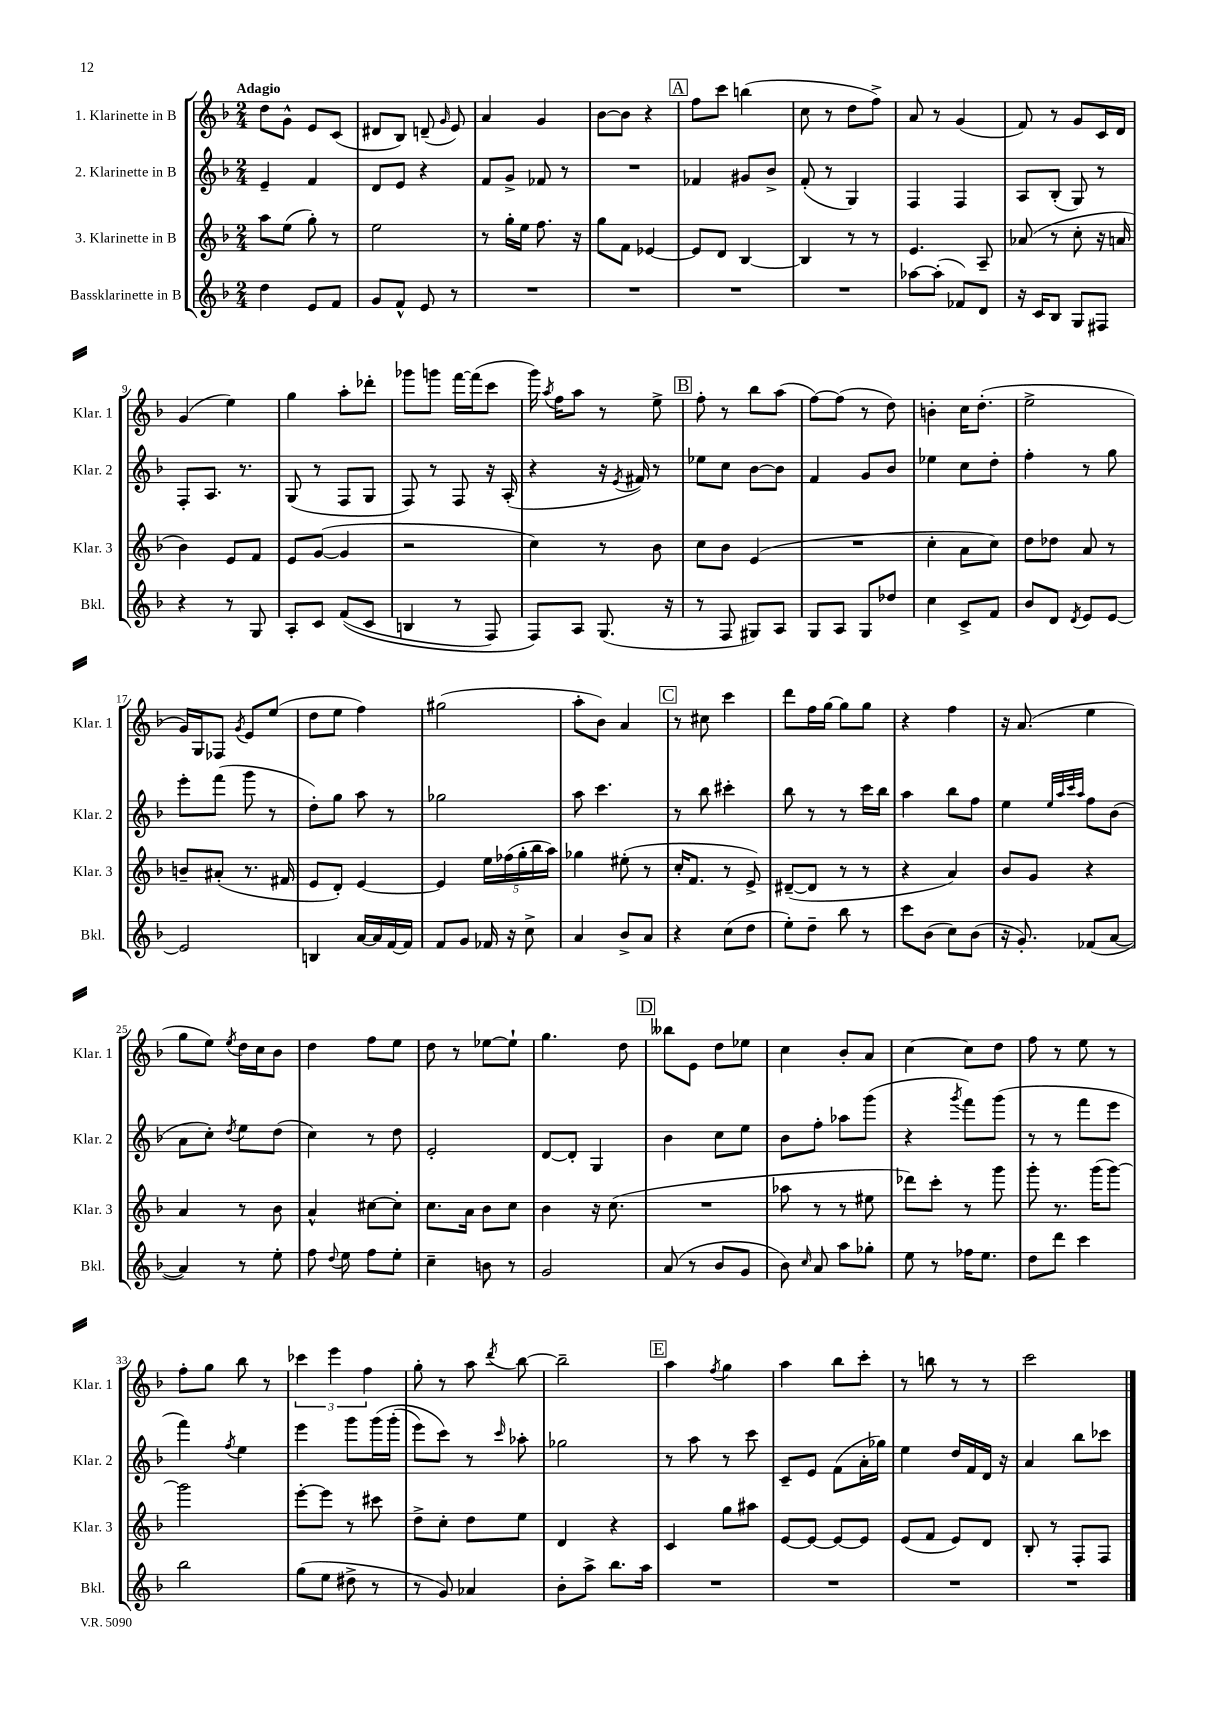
<<
\new StaffGroup <<
\new Staff = "s0" \with { instrumentName = "1. Klarinette in B" shortInstrumentName = "Klar. 1" } {
    \clef treble \key f \major \numericTimeSignature \time 2/4 \tempo "Adagio"
    \autoBeamOff d''8[ g'8]-^ e'8[ c'8]( |
    dis'8[ bes8]) d'8--( \grace { g'16 } e'8) |
    a'4 g'4 |
    bes'8[~ bes'8] r4 |
    \mark \markup { \box "A" } f''8[ c'''8] b''4( |
    c''8 r8 d''8[ f''8]->) |
    a'8 r8 g'4( |
    f'8) r8 g'8[ c'16 d'16] |
    g'4( e''4) |
    g''4 a''8[-. des'''8]-. |
    ges'''8[ g'''8] f'''16[~ f'''16( c'''8] |
    g'''16) \acciaccatura { a''8 } f''16[ a''8] r8 e''8-> |
    \mark \markup { \box "B" } f''8-. r8 bes''8[ a''8]( |
    f''8[~) f''8]( r8 d''8) |
    b'4-. c''16[ d''8.]-.( |
    e''2-> |
    g'16[) g16 fes8] \acciaccatura { g'8 } e'8[ e''8]( |
    d''8[ e''8] f''4) |
    gis''2( |
    a''8[-. bes'8]) a'4 |
    \mark \markup { \box "C" } r8 cis''8 c'''4 |
    d'''8[ f''16 g''16]~ g''8[ g''8] |
    r4 f''4 |
    r16 a'8.( e''4 |
    g''8[ e''8]) \acciaccatura { e''8 } d''16[ c''16 bes'8] |
    d''4 f''8[ e''8] |
    d''8 r8 ees''8[~ ees''8]-! |
    g''4. d''8 |
    \mark \markup { \box "D" } beses''8[ e'8] d''8[ ees''8] |
    c''4 bes'8[-. a'8] |
    c''4~ c''8[ d''8] |
    f''8 r8 e''8 r8 |
    f''8[-. g''8] bes''8 r8 |
    \tuplet 3/2 { ces'''4 e'''4 f''4 } |
    g''8-. r8 a''8 \acciaccatura { d'''8 } bes''8~ |
    bes''2-- |
    \mark \markup { \box "E" } a''4 \acciaccatura { f''8 } g''4 |
    a''4 bes''8[ c'''8]-. |
    r8 b''8 r8 r8 |
    c'''2 \bar "|." |
}
\new Staff = "s1" \with { instrumentName = "2. Klarinette in B" shortInstrumentName = "Klar. 2" } {
    \clef treble \key f \major \numericTimeSignature \time 2/4
    \autoBeamOff e'4-- f'4 |
    d'8[ e'8] r4 |
    f'8[ g'8]-> fes'8 r8 |
    R2 |
    \mark \markup { \box "A" } fes'4 gis'8[ bes'8]-> |
    f'8-.( r8 g4) |
    f4 f4 |
    a8[ bes8]-.( g8) r8 |
    f8[-. a8.] r8. |
    g8( r8 f8[ g8] |
    f8) r8 f8 r16 a16-.( |
    r4 r16 \acciaccatura { e'8 } fis'16) r8 |
    \mark \markup { \box "B" } ees''8[ c''8] bes'8[~ bes'8] |
    f'4 g'8[ bes'8] |
    ees''4 c''8[ d''8]-. |
    f''4-. r8 g''8 |
    e'''8[-. f'''8]( g'''8 r8 |
    d''8[-.) g''8] a''8 r8 |
    ges''2 |
    a''8 c'''4. |
    \mark \markup { \box "C" } r8 bes''8 cis'''4-. |
    bes''8 r8 r8 c'''16[ bes''16] |
    a''4 bes''8[ f''8] |
    e''4 \grace { e''32[ a''32 c'''32 a''32] } f''8[ bes'8]( |
    a'8[ c''8]-.) \acciaccatura { d''8 } e''8[ d''8]( |
    c''4) r8 d''8 |
    e'2-. |
    d'8[~ d'8]-. g4 |
    \mark \markup { \box "D" } bes'4 c''8[ e''8] |
    bes'8[ f''8]-. aes''8[ g'''8]( |
    r4 \acciaccatura { g'''8 } f'''8[) g'''8]( |
    r8 r8 f'''8[ e'''8] |
    f'''4) \acciaccatura { f''8 } e''4 |
    e'''4 g'''8[ g'''16\( g'''16]-.( |
    e'''8[) c'''8]\) r8 \grace { c'''16 } aes''8-. |
    ges''2 |
    \mark \markup { \box "E" } r8 a''8 r8 c'''8 |
    c'8[-- e'8] f'8[( a'16-. ges''16]) |
    e''4 d''16[ f'16 d'16] r16 |
    a'4 bes''8[ ces'''8] \bar "|." |
}
\new Staff = "s2" \with { instrumentName = "3. Klarinette in B" shortInstrumentName = "Klar. 3" } {
    \clef treble \key f \major \numericTimeSignature \time 2/4
    \autoBeamOff a''8[ e''8]( g''8-.) r8 |
    e''2 |
    r8 g''16[-. e''16] f''8. r16 |
    g''8[ f'8] ees'4~ |
    \mark \markup { \box "A" } ees'8[ d'8] bes4~ |
    bes4 r8 r8 |
    e'4. a8-- |
    aes'8( r8 c''8-. r16 a'16 |
    bes'4) e'8[ f'8] |
    e'8[ g'8]~( g'4 |
    r2 |
    c''4) r8 bes'8 |
    \mark \markup { \box "B" } c''8[ bes'8] e'4( |
    R2 |
    c''4-. a'8[ c''8]) |
    d''8[ des''8] a'8 r8 |
    b'8[-- ais'8]-.( r8. fis'16 |
    e'8[ d'8]-.) e'4~ |
    e'4 \tuplet 5/4 { e''16[ fes''16( g''16-. bes''16 a''16]) } |
    ges''4 eis''8-.( r8 |
    \mark \markup { \box "C" } c''16[-. f'8.] r8 e'8->) |
    dis'8[~--( dis'8] r8 r8 |
    r4 a'4) |
    bes'8[ g'8] r4 |
    a'4 r8 bes'8 |
    a'4-^ cis''8[~ cis''8]-. |
    c''8.[ a'16] bes'8[ c''8] |
    bes'4 r16 c''8.( |
    \mark \markup { \box "D" } R2 |
    aes''8 r8 r8 eis''8 |
    des'''8[) c'''8]-. r8 g'''8 |
    g'''8-. r8. g'''16[( g'''8]~) |
    g'''2 |
    e'''8[~-. e'''8] r8 cis'''8 |
    d''8[-> c''8]-. d''8[ e''8] |
    d'4 r4 |
    \mark \markup { \box "E" } c'4 g''8[ ais''8] |
    e'8[~ e'8]~ e'8[~ e'8] |
    e'8[( f'8] e'8[) d'8] |
    bes8-. r8 f8[-. f8] \bar "|." |
}
\new Staff = "s3" \with { instrumentName = "Bassklarinette in B" shortInstrumentName = "Bkl." } {
    \clef treble \key f \major \numericTimeSignature \time 2/4
    \autoBeamOff d''4 e'8[ f'8] |
    g'8[ f'8]-^ e'8 r8 |
    R2 |
    R2 |
    \mark \markup { \box "A" } R2 |
    R2 |
    aes''8[~ aes''8]-.( fes'8[) d'8] |
    r16 c'16[ bes8] g8[ fis8] |
    r4 r8 g8 |
    a8[-. c'8] f'8[(\( c'8] |
    b4 r8 f8) |
    f8[\) a8] g8.( r16 |
    \mark \markup { \box "B" } r8 f8 gis8[) a8] |
    g8[ a8] g8[ des''8] |
    c''4 c'8[-> f'8] |
    bes'8[ d'8] \acciaccatura { d'8 } e'8[ e'8]~ |
    e'2 |
    b4 a'16[~ a'16 f'16~ f'16] |
    f'8[ g'8] fes'16 r16 c''8-> |
    a'4 bes'8[-> a'8] |
    \mark \markup { \box "C" } r4 c''8[( d''8] |
    e''8[-.) d''8]-- bes''8 r8 |
    c'''8[ bes'8]( c''8[) bes'8]( |
    r16 g'8.-.) fes'8[( a'8]~ |
    a'4) r8 e''8-. |
    f''8 \appoggiatura { d''8 } e''8 f''8[ e''8]-. |
    c''4-- b'8 r8 |
    g'2 |
    \mark \markup { \box "D" } a'8( r8 bes'8[ g'8] |
    bes'8) \grace { c''16 } a'8 a''8[ ges''8]-. |
    e''8 r8 fes''16[ e''8.] |
    d''8[ d'''8] c'''4 |
    bes''2 |
    g''8[( e''8] dis''8-> r8 |
    r8 g'8) aes'4 |
    bes'8[-. a''8]-> bes''8.[ a''16] |
    \mark \markup { \box "E" } R2 |
    R2 |
    R2 |
    R2 \bar "|." |
}
>>
>>
